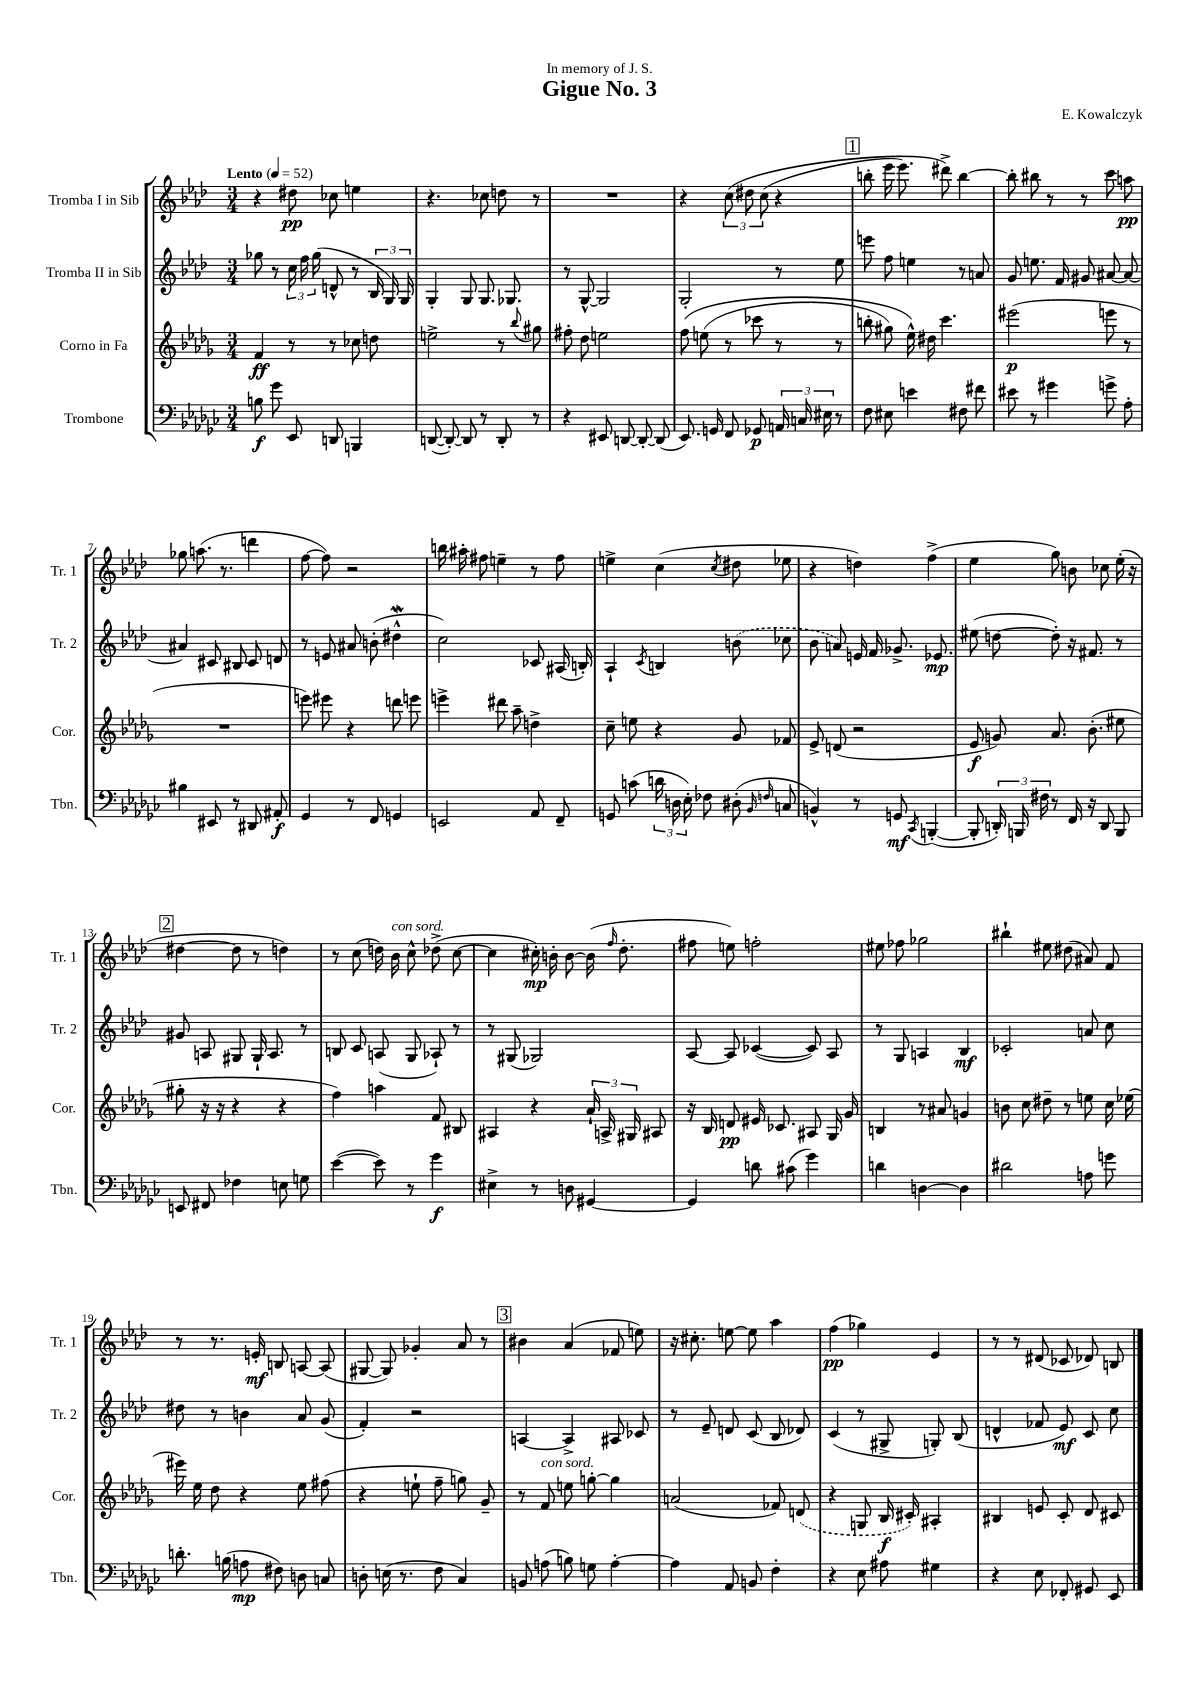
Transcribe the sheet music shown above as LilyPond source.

\header { title = "Gigue No. 3" composer = "E. Kowalczyk" dedication = "In memory of J. S." }
<<
\new StaffGroup <<
\new Staff = "s0" \with { instrumentName = "Tromba I in Sib" shortInstrumentName = "Tr. 1" } {
    \clef treble \key aes \major \numericTimeSignature \time 3/4 \tempo "Lento" 4 = 52
    \autoBeamOff r4 dis''8\pp ces''8 e''4 |
    r4. ces''8 d''8 r8 |
    R2. |
    r4 \tuplet 3/2 { c''8\( dis''8 c''8( } r4 |
    \mark \markup { \box "1" } b''8-. ees'''16 ees'''8.) dis'''8->\) b''4~ |
    b''8-. bis''8 r8 r8 c'''8 a''8\pp |
    ges''8 a''8.( r8. d'''4 |
    f''8~ f''8) r2 |
    b''16 ais''16-. fis''8 e''4-- r8 fis''8 |
    e''4-> c''4( \acciaccatura { c''8 } dis''8 ees''8 |
    r4 d''4) f''4->( |
    ees''4 g''8) b'8 ces''8 ees''16-.( r16 |
    \mark \markup { \box "2" } dis''4~ dis''8 r8 d''4) |
    r8 c''8( d''16) bes'16^\markup { \italic "con sord." } c''8-^ des''8->( c''8~ |
    c''4 cis''16-.\mp) b'16-. b'8~ b'16( \grace { f''16 } des''8.-. |
    fis''8 e''8) f''2-. |
    eis''8 fes''8 ges''2 |
    bis''4-! eis''8 dis''8( ais'8) f'8 |
    r8 r8. e'16-.\mf b8 a8~ a8( |
    gis8~ gis8) ges'4-. aes'8 r8 |
    \mark \markup { \box "3" } bis'4 aes'4( fes'8 e''8) |
    r16 cis''8.-. e''8~ e''8 aes''4 |
    f''4\pp( ges''4) ees'4 |
    r8 r8 dis'8( ces'8 des'8) b8 \bar "|." |
}
\new Staff = "s1" \with { instrumentName = "Tromba II in Sib" shortInstrumentName = "Tr. 2" } {
    \clef treble \key aes \major \numericTimeSignature \time 3/4
    \autoBeamOff ges''8 r8 \tuplet 3/2 { c''16 f''16 ges''16( } d'8-^ r8 \tuplet 3/2 { bes16 g16) g16 } |
    g4-. g8 g8. ges8. |
    r8 g8~-^ g2 |
    g2-. r8 ees''8 |
    \mark \markup { \box "1" } e'''8 f''8 e''4 r8 a'8 |
    g'8 e''8. f'16 gis'8 ais'8~ ais'8~ |
    ais'4 cis'8 bis8 cis'8 d'8 |
    r8 e'8 ais'8 b'8-.( dis''4-^\mordent |
    c''2) ces'8 ais16( b16-.) |
    aes4-! \acciaccatura { c'8 } b4 \once \slurDashed b'8( ces''8 |
    bes'8 a'8) e'16 f'16 ges'8.-> ees'8.\mp |
    eis''8( d''8~ d''8-.) r16 fis'8. r8 |
    \mark \markup { \box "2" } gis'8 a8 gis8 gis16-! a8. r8 |
    b8 c'8 a8( g8 aes8-!) r8 |
    r8 gis8( ges2) |
    aes8~ aes8 ces'4~( ces'8) aes8 |
    r8 g8 a4 bes4\mf |
    ces'2-. a'8 c''8 |
    dis''8 r8 b'4 aes'8 g'8( |
    f'4-.) r2 |
    \mark \markup { \box "3" } a4~ a4-> ais8 ces'8 |
    r8 ees'8-- d'8 c'8( bes8 des'8) |
    c'4( r8 gis8-> g8-.) bes8( |
    d'4-^ fes'8 ees'8\mf) c'8 c''8 \bar "|." |
}
\new Staff = "s2" \with { instrumentName = "Corno in Fa" shortInstrumentName = "Cor." } {
    \clef treble \key des \major \numericTimeSignature \time 3/4
    \autoBeamOff f'4\ff r8 r8 ces''8 d''8 |
    e''2-> r8 \appoggiatura { bes''8 } gis''8 |
    fis''8-. des''8 e''2 |
    f''8\( e''8( r8 ces'''8 r8 r8 |
    \mark \markup { \box "1" } b''8-. gis''8) ees''16-^\) dis''16 c'''4. |
    eis'''2\p( e'''8 r8 |
    R2. |
    e'''8) eis'''8 r4 d'''8 e'''8 |
    e'''4-> dis'''8 aes''8-- d''4-> |
    c''8-- e''8 r4 ges'8 fes'8 |
    ees'8-> d'8( r2 |
    ees'8\f g'8) aes'8. bes'8.-.( eis''8 |
    \mark \markup { \box "2" } gis''8-. r16 r16 r4 r4 |
    f''4) a''4 f'8 bis8 |
    ais4 r4 \tuplet 3/2 { aes'16-! a16-> gis16 } ais8 |
    r16 bes16 d'8\pp eis'16 ces'8. ais8 ges16 ges'16 |
    b4 r8 ais'8 g'4 |
    b'8 c''8 dis''8-- r8 e''8 c''16 ees''16( |
    eis'''16) ees''16 des''8 r4 ees''8 fis''8( |
    r4 e''8-! f''8-- g''8) ges'8-- |
    \mark \markup { \box "3" } r8 f'8^\markup { \italic "con sord." } e''8 g''8~-. g''4 |
    a'2( fes'8) \once \slurDashed d'8( |
    r4 g8 bes16\f cis'16-.) ais4-. |
    bis4 e'8 c'8-. des'8 cis'8 \bar "|." |
}
\new Staff = "s3" \with { instrumentName = "Trombone" shortInstrumentName = "Tbn." } {
    \clef bass \key ges \major \numericTimeSignature \time 3/4
    \autoBeamOff b8\f ges'8 ees,8 d,8 b,,4 |
    d,8~( d,8~-.) d,8 r8 d,8-. r8 |
    r4 eis,8 d,8~ d,8~-. d,8( |
    ees,8.) g,16 f,8 ges,8\p \tuplet 3/2 { a,16 c16 eis16 } r8 |
    \mark \markup { \box "1" } f8 eis8 e'4 fis8 fis'8 |
    eis'8 r8 gis'4 g'8-> aes8-. |
    bis4 eis,8 r8 dis,8 ais,8-.\f |
    ges,4 r8 f,8 g,4 |
    e,2 aes,8 f,8-- |
    g,8 c'8( \tuplet 3/2 { d'16 d16 ees16-.) } fes8 dis8-.( \grace { bes,16 f16 } c8 |
    b,4-^) r8 g,8\mf \acciaccatura { ces,8 } b,,4~-.( |
    b,,8-. \tuplet 3/2 { d,16-.) b,,16 fis16 } r8 f,16 r16 d,8 b,,8 |
    \mark \markup { \box "2" } e,8 fis,8 fes4 e8 g8 |
    ees'4~( ees'8) r8 ges'4\f |
    eis4-> r8 d8 gis,4~ |
    gis,4 d'8 cis'8( ges'4) |
    d'4 d4~ d4 |
    dis'2 a8 g'8 |
    d'8.-. b16( a8\mp fis8) d8 c8 |
    d8-. e16( r8. f8 ces4) |
    \mark \markup { \box "3" } b,8 a8( b8) g8 a4~-. |
    a4 aes,8 b,8 f4-. |
    r4 ees8 ais8 gis4 |
    r4 ees8 fes,8-. gis,8 ees,8 \bar "|." |
}
>>
>>
